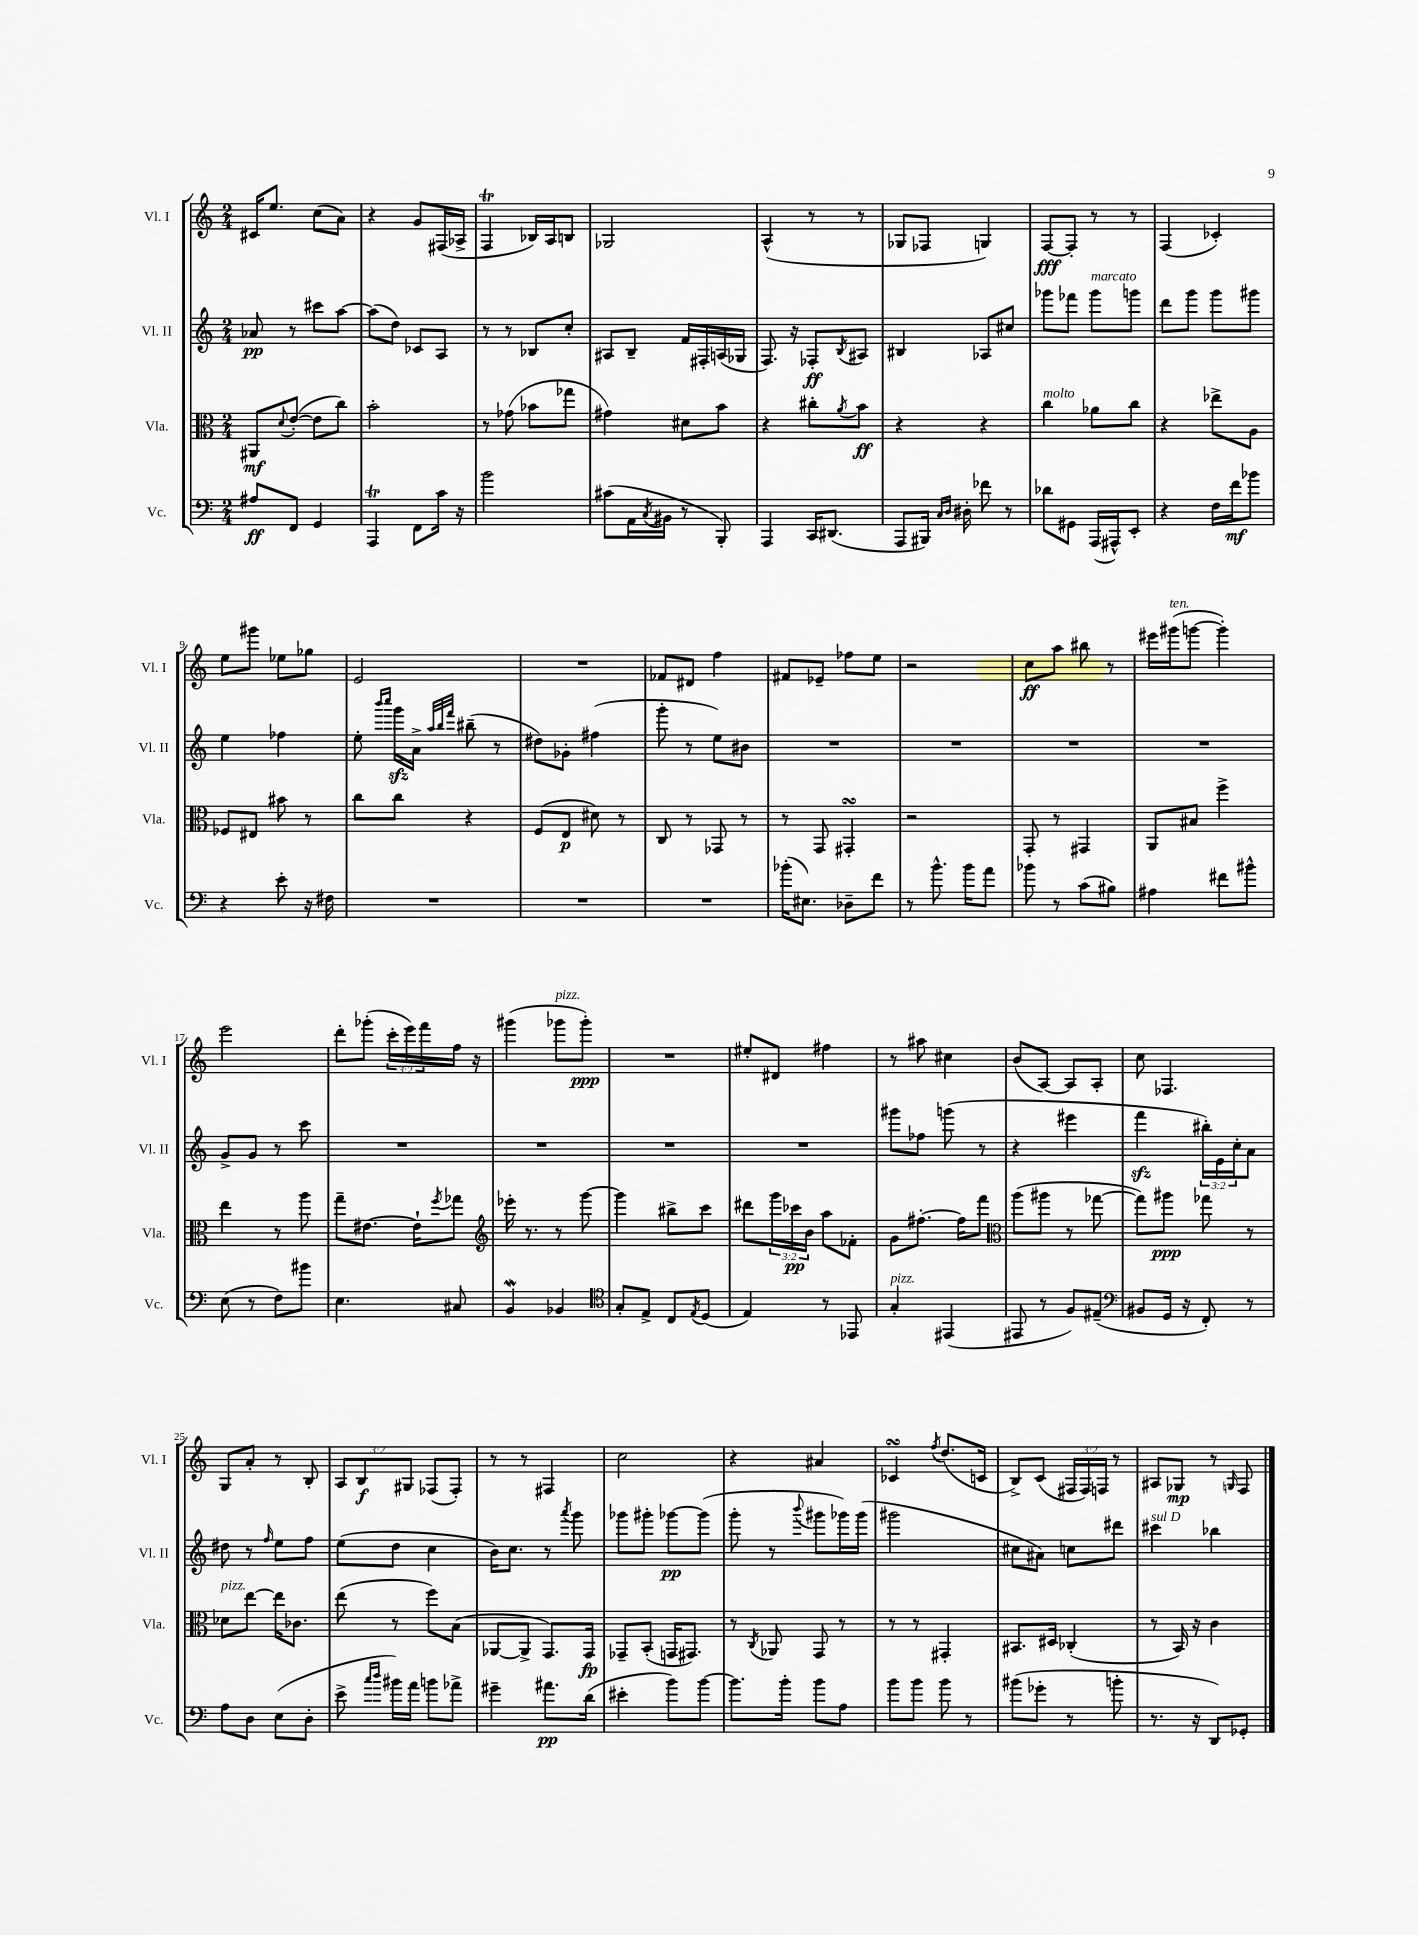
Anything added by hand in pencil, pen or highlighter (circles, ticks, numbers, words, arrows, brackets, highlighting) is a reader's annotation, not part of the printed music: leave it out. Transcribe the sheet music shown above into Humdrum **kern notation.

**kern	**dynam	**kern	**dynam	**kern	**dynam	**kern	**dynam
*part4	*part4	*part3	*part3	*part2	*part2	*part1	*part1
*staff4	*staff4	*staff3	*staff3	*staff2	*staff2	*staff1	*staff1
*I"Vc.	*	*I"Vla.	*	*I"Vl. II	*	*I"Vl. I	*
*I'Vc.	*	*I'Vla.	*	*I'Vl. II	*	*I'Vl. I	*
*clefF4	*	*clefC3	*	*clefG2	*	*clefG2	*
*k[]	*	*k[]	*	*k[]	*	*k[]	*
*M2/4	*	*M2/4	*	*M2/4	*	*M2/4	*
=1	=1	=1	=1	=1	=1	=1	=1
8A#X/L	ff	8AA#X/L	mf	8a-X/	pp	16c#X/KL	.
.	.	.	.	.	.	8.ee/J	.
.	.	8qqd/	.	.	.	.	.
8FF/J	.	([8e'/J	.	8r	.	.	.
4GG/	.	8e\L]	.	8ccc#X\L	.	(8cc\L	.
.	.	8cc\J)	.	[8aa\J	.	8a\J)	.
=2	=2	=2	=2	=2	=2	=2	=2
4AAAT/	.	2b'\	.	(8aa\L]	.	4r	.
.	.	.	.	8dd\J)	.	.	.
8FF\L	.	.	.	8c-X/L	.	8g/L	.
16c\Jk	.	.	.	8A/J	.	(16F#X/L	.
16r	.	.	.	.	.	16A-X^/JJ	.
=3	=3	=3	=3	=3	=3	=3	=3
2b\	.	8r	.	8r	.	4FT/	.
.	.	(8g-X\	.	8r	.	.	.
.	.	8b-X\L	.	8B-X/L	.	16B-X/LL)	.
.	.	.	.	.	.	16A/J	.
.	.	8gg-X\J	.	8cc'/J	.	8Bn/J	.
=4	=4	=4	=4	=4	=4	=4	=4
(8c#X\L	.	4g#X\)	.	8A#X/L	.	2G-X/	.
16AA\L	.	.	.	8B~/J	.	.	.
8qC/	.	.	.	.	.	.	.
16BB#X\JJ	.	.	.	.	.	.	.
8r	.	8d#X\L	.	16f/LL	.	.	.
.	.	.	.	16F#X'/	.	.	.
8BBB'/)	.	8b\J	.	(16An/	.	.	.
.	.	.	.	16G-X/JJ	.	.	.
=5	=5	=5	=5	=5	=5	=5	=5
4AAA/	.	4r	.	8.F/)	.	(4A^^/	.
.	.	.	.	16r	.	.	.
16CC/KL	.	8cc#X'\L	.	8F-X'/L	ff	8r	.
(8.DD#X/J	.	.	.	.	.	.	.
.	.	8qa/	.	8qB/	.	.	.
.	.	8b\J	ff	8A#X/J	.	8r	.
=6	=6	=6	=6	=6	=6	=6	=6
8AAA/L	.	4r	.	4B#X/	.	8G-X/L	.
16BBB#X/Jk)	.	.	.	.	.	8F-X/J	.
16qqC/LL	.	.	.	.	.	.	.
16qqD/JJ	.	.	.	.	.	.	.
16D#X'\	.	.	.	.	.	.	.
8f-X\	.	4r	.	8A-X/L	.	4Gn/)	.
8r	.	.	.	8cc#X/J	.	.	.
=7	=7	=7	=7	=7	=7	=7	=7
!	!	!LO:TX:a:i:t=molto	!	!	!	!	!
8d-X\L	.	4cc\	.	8ggg-X\L	.	[8F/L	fff
8GG#X\J	.	.	.	8fff-X\J	.	8F'/J]	.
!	!	!	!	!LO:TX:a:i:t=marcato	!	!	!
(16AAA/LL	.	8a-X\L	.	8ggg-\L	.	8r	.
16AAA#X^^/J)	.	.	.	.	.	.	.
8EE'/J	.	8cc\J	.	8gggn\J	.	8r	.
=8	=8	=8	=8	=8	=8	=8	=8
4r	.	4r	.	8ddd\L	.	(4F/	.
.	.	.	.	8ggg\J	.	.	.
16F\LL	.	8ee-X^\L	.	8ggg\L	.	4c-X'/)	.
16f\J	mf	.	.	.	.	.	.
8b-X\J	.	8A\J	.	8ggg#X\J	.	.	.
!!LO:LB:g=z
=9	=9	=9	=9	=9	=9	=9	=9
4r	.	8F-X/L	.	4ee\	.	8ee\L	.
.	.	8E#X/J	.	.	.	8ggg#X\J	.
8e'\	.	8b#X\	.	4ff-X\	.	8ee-X\L	.
16r	.	8r	.	.	.	8gg-X\J	.
16F#X\	.	.	.	.	.	.	.
=10	=10	=10	=10	=10	=10	=10	=10
2r	.	8cc\L	.	8ee'\	.	2e/	.
.	.	.	.	16qqbbb/LL	.	.	.
.	.	.	.	16qqcccc/JJ	.	.	.
.	.	8cc\J	.	16gggzz\LL	.	.	.
.	.	.	.	16a^\JJ	.	.	.
.	.	.	.	32qqaa/LLL	.	.	.
.	.	.	.	32qqbb/	.	.	.
.	.	.	.	32qqfff/JJJ	.	.	.
.	.	4r	.	(8bb#X~\	.	.	.
.	.	.	.	8r	.	.	.
=11	=11	=11	=11	=11	=11	=11	=11
2r	.	(8F/L	.	8dd#X\L)	.	2r	.
.	.	8E/J	p	8g-X'\J	.	.	.
.	.	8d#X\)	.	(4ff#X\	.	.	.
.	.	8r	.	.	.	.	.
=12	=12	=12	=12	=12	=12	=12	=12
2r	.	8C/	.	8ggg'\	.	8f-X/L	.
.	.	8r	.	8r	.	8d#X/J	.
.	.	8GG-X/	.	8ee\L)	.	4ff\	.
.	.	8r	.	8b#X\J	.	.	.
=13	=13	=13	=13	=13	=13	=13	=13
(16b-X'\KL	.	8r	.	2r	.	8f#X/L	.
8.E#X\J)	.	.	.	.	.	.	.
.	.	8GG/	.	.	.	8e-X~/J	.
8D-X~\L	.	4GG#XsSsS'/	.	.	.	8ff-X\L	.
8f\J	.	.	.	.	.	8ee\J	.
=14	=14	=14	=14	=14	=14	=14	=14
8r	.	2r	.	2r	.	2r	.
8.b^^\	.	.	.	.	.	.	.
16b\KL	.	.	.	.	.	.	.
8a\J	.	.	.	.	.	.	.
=15	=15	=15	=15	=15	=15	=15	=15
8b-X\	.	8GG'/	.	2r	.	8cc\L	ff
8r	.	8r	.	.	.	8aa\J	.
(8c\L	.	4GG#X/	.	.	.	8bb#X\	.
8B#X\J)	.	.	.	.	.	8r	.
=16	=16	=16	=16	=16	=16	=16	=16
4A#X\	.	8AA/L	.	2r	.	16eee#X\LL	.
!	!	!	!	!	!	!LO:TX:a:i:t=ten.	!
.	.	.	.	.	.	(16ggg#X\J	.
.	.	8B#X/J	.	.	.	[8gggn\J	.
8f#X\L	.	4ff^\	.	.	.	4ggg'\])	.
8b#X^^\J	.	.	.	.	.	.	.
!!LO:LB:g=z
=17	=17	=17	=17	=17	=17	=17	=17
(8E\	.	4ee\	.	8g^/L	.	2eee\	.
8r	.	.	.	8g/J	.	.	.
8F\L)	.	8r	.	8r	.	.	.
8b#X\J	.	8aa\	.	8ccc\	.	.	.
=18	=18	=18	=18	=18	=18	=18	=18
4.E\	.	8gg~\L	.	2r	.	8ddd'\L	.
.	.	[8.e#X\J	.	.	.	(8ggg-X'\J	.
.	.	.	.	.	.	24ccc'\LL	.
.	.	.	.	.	.	24eee\)	.
.	.	16e#`\KL]	.	.	.	.	.
.	.	.	.	.	.	24fff\	.
.	.	8qff/	.	.	.	.	.
8C#X/	.	8gg-X\J	.	.	.	16ff\JJ	.
.	.	.	.	.	.	16r	.
=19	=19	=19	=19	=19	=19	=19	=19
*	*	*clefG2	*	*	*	*	*
4BBW/	.	16eee-X'\	.	2r	.	(4ggg#X\	.
.	.	8.r	.	.	.	.	.
!	!	!	!	!	!	!LO:TX:a:i:t=pizz.	!
4BB-X/	.	8r	.	.	.	8ggg-X\L	.
.	.	[8ggg\	.	.	.	8ggg-'\J)	ppp
=20	=20	=20	=20	=20	=20	=20	=20
*clefC4	*	*	*	*	*	*	*
8G'/L	.	4ggg\]	.	2r	.	2r	.
8E^/J	.	.	.	.	.	.	.
8C/L	.	8bb#X^\L	.	.	.	.	.
8qE/	.	.	.	.	.	.	.
(8D/J	.	8ccc\J	.	.	.	.	.
=21	=21	=21	=21	=21	=21	=21	=21
4E/)	.	8ddd#X\L	.	2r	.	8ee#X'/L	.
.	.	24ggg\L	.	.	.	8d#X/J	.
.	.	24ccc-X\	pp	.	.	.	.
.	.	24b\JJ	.	.	.	.	.
8r	.	8aa\L	.	.	.	4ff#X\	.
8EE-X/	.	8f-X'\J	.	.	.	.	.
=22	=22	=22	=22	=22	=22	=22	=22
!LO:TX:a:i:t=pizz.	!	!	!	!	!	!	!
4G'/	.	8g\L	.	8ggg#X\L	.	8r	.
.	.	[8.ff#X'\J	.	8ff-X\J	.	8aa#X\	.
(4EE#X/	.	.	.	(8gggn\	.	4cc#X\	.
.	.	16ff#\KL]	.	.	.	.	.
.	.	8fff\J	.	8r	.	.	.
=23	=23	=23	=23	=23	=23	=23	=23
*	*	*clefC3	*	*	*	*	*
8EE#X/	.	(8aa\L	.	4r	.	(8b/L	.
8r	.	8aa#X\J	.	.	.	[8A/J)	.
8F/L)	.	8r	.	4eee#X\	.	8A/L]	.
(8E#X~/J	.	[8gg-X\	.	.	.	8A'/J	.
=24	=24	=24	=24	=24	=24	=24	=24
*clefF4	*	*	*	*	*	*	*
8BB#X/L	.	8gg-\L])	.	4fffzz\	.	8cc\	.
16GG/Jk	.	8aa#X\J	ppp	.	.	4.F-X/	.
16r	.	.	.	.	.	.	.
8FF'/)	.	8gg-X\	.	24bb#X'\LL)	.	.	.
.	.	.	.	24e\	.	.	.
.	.	.	.	24cc'\J	.	.	.
8r	.	8r	.	8a\J	.	.	.
!!LO:LB:g=z
=25	=25	=25	=25	=25	=25	=25	=25
!	!	!LO:TX:a:i:t=pizz.	!	!	!	!	!
8A\L	.	8d-X\L	.	8dd#X\	.	8G/L	.
8D\J	.	[8ee\J	.	8r	.	8a'/J	.
.	.	.	.	16qqff/	.	.	.
(8E\L	.	16ee\KL]	.	8ee\L	.	8r	.
.	.	8.c-X\J	.	.	.	.	.
8D'\J	.	.	.	8ff\J	.	8B'/	.
=26	=26	=26	=26	=26	=26	=26	=26
8e^\	.	(8ee\	.	(8ee\L	.	12A/L	.
.	.	.	.	.	.	12B/	f
16qqcc/LL	.	.	.	.	.	.	.
16qqdd/JJ	.	.	.	.	.	.	.
16b#X\LL)	.	8r	.	8dd\J	.	.	.
.	.	.	.	.	.	12G#X/J	.
16a\JJ	.	.	.	.	.	.	.
8bn\L	.	8ff\L)	.	4cc\	.	(8F-X/L	.
8a-X^\J	.	(8B\J	.	.	.	8F-'/J)	.
=27	=27	=27	=27	=27	=27	=27	=27
4g#X~\	.	[8AA-X/L	.	16b\KL)	.	8r	.
.	.	.	.	8.cc\J	.	.	.
.	.	8AA-^/J]	.	.	.	8r	.
8.a#X\L	pp	8.GG/L)	.	8r	.	4F#X/	.
.	.	.	.	8qaaa/	.	.	.
.	.	.	.	8ggg\	.	.	.
(16d\Jk	.	16GG/Jk	fp	.	.	.	.
=28	=28	=28	=28	=28	=28	=28	=28
4e#X'\	.	8GG-X~/L	.	8ggg-X\L	.	2cc\	.
.	.	(8BB'/J	.	8ggg#X'\J	.	.	.
8b\L)	.	16GGn/KL	.	[8ggg-X\L	pp	.	.
.	.	8.GG#X/J)	.	.	.	.	.
[8b\J	.	.	.	(8ggg-\J]	.	.	.
=29	=29	=29	=29	=29	=29	=29	=29
8.b\L]	.	8r	.	8ggg'\	.	4r	.
.	.	8qC/	.	.	.	.	.
.	.	8AA-X/	.	8r	.	.	.
16b'\Jk	.	.	.	.	.	.	.
.	.	.	.	8qqbbb/	.	.	.
8b\L	.	8GG/	.	8ggg#X\L	.	4a#X/	.
8A\J	.	8r	.	16ggg-X\L)	.	.	.
.	.	.	.	(16ggg-\JJ	.	.	.
=30	=30	=30	=30	=30	=30	=30	=30
8b\L	.	8r	.	2ggg#X\	.	4c-XsSSs/	.
8b\J	.	8r	.	.	.	.	.
.	.	.	.	.	.	8qff/	.
8b\	.	4GG#X'/	.	.	.	(8.dd/L	.
8r	.	.	.	.	.	.	.
.	.	.	.	.	.	16cn/Jk	.
=31	=31	=31	=31	=31	=31	=31	=31
(8b#X\L	.	8.BB#X/L	.	8cc#X\L	.	8B^/L)	.
8g-X'\J	.	.	.	8a#X\J)	.	(8c/J	.
.	.	16D#X/Jk	.	.	.	.	.
8r	.	(4C-X'/	.	8ccn\L	.	24F#X/LL	.
.	.	.	.	.	.	24F#/)	.
.	.	.	.	.	.	24Fn/JJ	.
8bn'\	.	.	.	8ddd#X\J	.	8r	.
=32	=32	=32	=32	=32	=32	=32	=32
!	!	!	!	!LO:TX:a:i:t=sul D	!	!	!
8.r	.	8r	.	4ccc#X\	.	8A#X/L	.
.	.	16BB/)	.	.	.	8G-X/J	mp
16r	.	16r	.	.	.	.	.
8DD/L)	.	4c\	.	4bb-X\	.	8r	.
.	.	.	.	.	.	16qqGn/	.
8GG-X'/J	.	.	.	.	.	8F/	.
==	==	==	==	==	==	==	==
*-	*-	*-	*-	*-	*-	*-	*-
